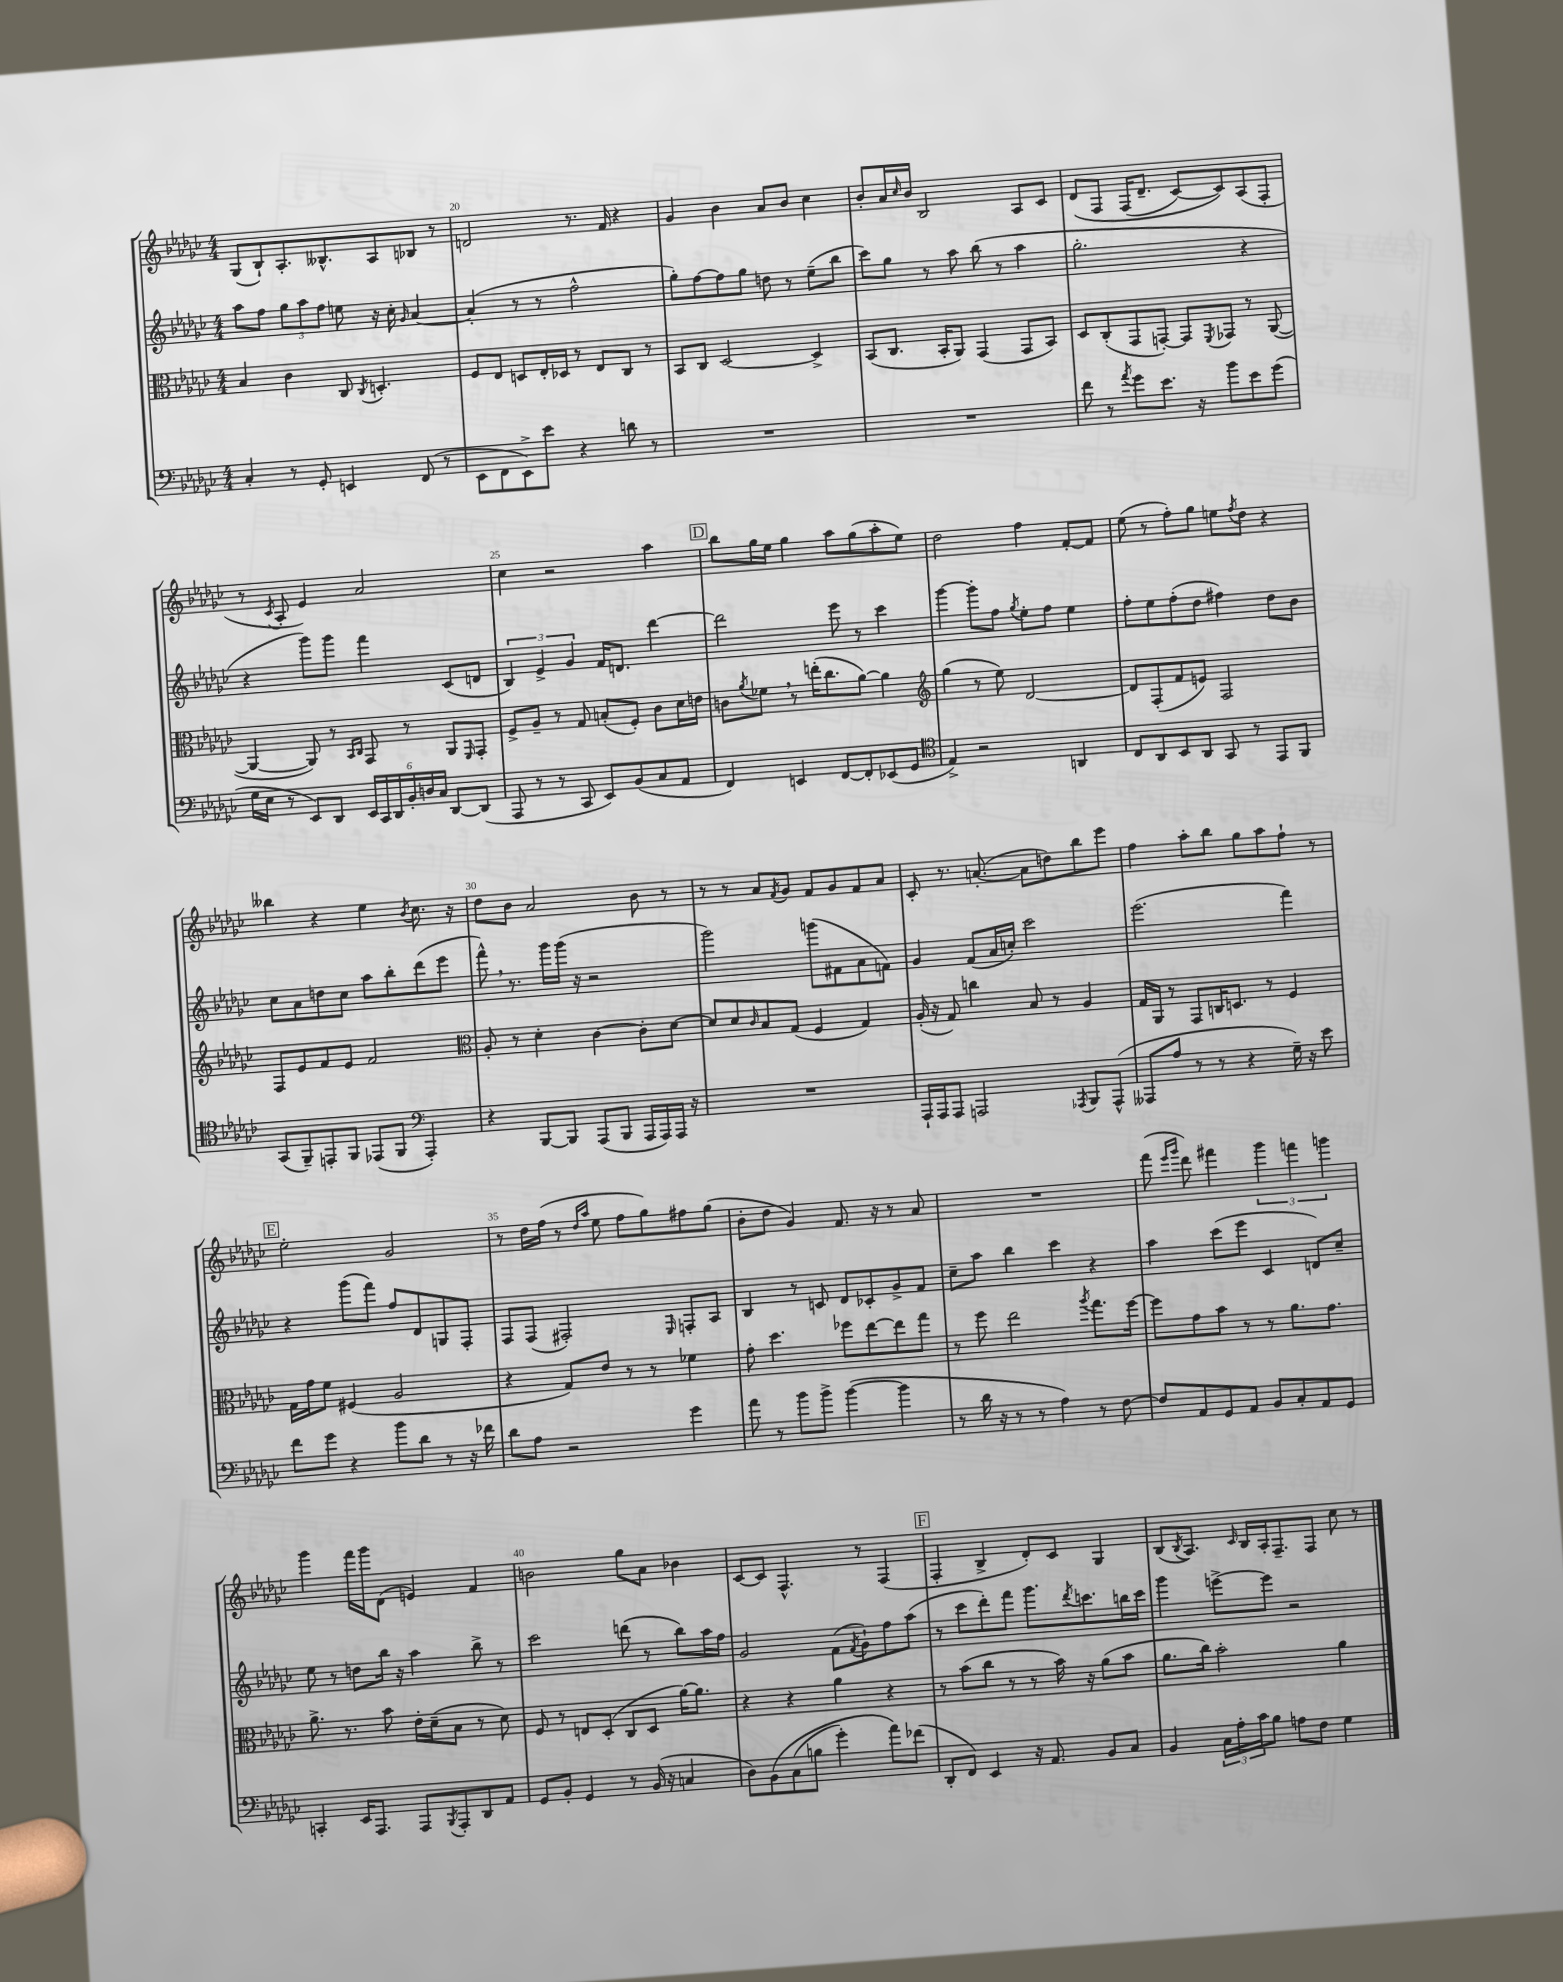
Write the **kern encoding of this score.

**kern	**kern	**kern	**kern
*staff4	*staff3	*staff2	*staff1
*clefF4	*clefC3	*clefG2	*clefG2
*k[b-e-a-d-g-c-]	*k[b-e-a-d-g-c-]	*k[b-e-a-d-g-c-]	*k[b-e-a-d-g-c-]
*M4/4	*M4/4	*M4/4	*M4/4
4C-'	4B-	8aa-	(8G-
.	.	8ff	8B-`)
8r	4c-	12gg-	8.A-'
.	.	12aa-	.
8GG-'	.	.	.
.	.	12ff	.
.	.	.	8.B--^^
4EE	8C-	8ee	.
.	8qC-	.	.
.	4.D'	16r	8A-
.	.	16cc-'	.
.	.	16qqg-	.
(8FF	.	[4a-	8B-
8r	.	.	8r
=	=	=	=
8EE-	8F	(4a-']	2d
8FF	8E-	.	.
8EE-^)	8D	8r	.
8e-	16E-'	8r	.
.	16D-	.	.
4r	8r	2ff^^	8.r
.	8E-	.	.
.	.	.	16f
8d	8C-	.	4r
8r	8r	.	.
=	=	=	=
1r	8BB-	8gg-')	4g-
.	8C-	[8ff	.
.	[2D-	8ff]	4b-
.	.	8gg-	.
.	.	8dd	8a-
.	.	8r	8b-
.	4D-^]	(8ee-~	4cc-
.	.	8bb-	.
=	=	=	=
1r	(8BB-	8ccc-)	8b-'
.	8.C-	8gg-	16a-
.	.	.	16qqcc-
.	.	.	16b-
.	.	8r	2B-
.	16BB-'	.	.
.	8AA-)	8aa-	.
.	(4GG-	(8bb-	.
.	.	8r	.
.	8GG-	4aa-	8A-
.	8BB-)	.	8c-
=	=	=	=
8f	8D-	2.gg-'	&(8d-
8r	(8C-'	.	8F
8qa-	.	.	.
8g-	8GG-	.	(16F
.	.	.	8.d-~
8.e-	[8GG')	.	.
.	8GG]	.	[8c-)
16r	.	.	.
.	8qFF	.	.
8b-	8GG-	.	8c-]&)
8e-	8r	4r	(8A-
(8g-	([8AA-	.	8F'
=	=	=	=
16G-	4AA-_	4r	8r
16E-	.	.	.
.	.	.	8qc-
8r	.	.	8A-'
8EE-)	8AA-])	8ggg-)	4e-)
8DD-	8r	8ggg-	.
.	16qqBB-	.	.
.	16qqC-	.	.
24EE-	8GG-	4fff	2a-
24CC-	.	.	.
24DD-	.	.	.
24BB-'	8r	.	.
24D	.	.	.
24C-	.	.	.
[8DD-	8AA-	(8c-	.
.	16qqFF	.	.
(8DD-]	8GG-'	8d	.
=	=	=	=
8AAA-	8F^	6B-)	4cc-
8r	8A-~	.	.
.	.	6e-^	.
8r	8r	.	2r
.	.	6g-	.
8CC-	8G-	.	.
8EE-)	(8B'	16f	.
.	.	8.d	.
(8BB-	8F')	.	.
8C-	8c-	[4ddd-	4aa-
8AA-	16d-	.	.
.	16e	.	.
=	=	=	=
4FF)	8c	2ddd-]	8bb-
.	8qa-	.	.
.	8f-	.	16gg-
.	.	.	16ee-
4EE	8r	.	4gg-
.	(16ee'	.	.
.	8.cc-	.	.
[8FF	.	8eee-	8aa-
8FF']	[8a-)	8r	(8gg-
(8EE-	4a-]	4ccc-	8aa-'
8GG-	.	.	8ee-)
=	=	=	=
*clefC4	*clefG2	*	*
4E-^)	(4gg-	[4ggg-	2dd-
2r	8r	8ggg-']	.
.	8ee-)	8ff	.
.	.	8qgg-	.
.	[2d-	8ee-'	4ff
.	.	8ff	.
4AA	.	4ee-	[8f'
.	.	.	8f]
=	=	=	=
8C-	8d-]	8ff'	(8ee-
8AA-	(8F'	8ee-	8r
8BB-	8f	(8ff'	8ff')
8AA-	8e)	8dd-	8gg-
8GG-	2F	4ff#)	8ee
.	.	.	8qff
8r	.	.	8dd-
8EE-	.	8dd-	4r
8FF	.	8b-	.
=	=	=	=
(8GG-	8F	8cc-	4bb--
8FF~)	8e-	8a-	.
8EE'	8f	8dd	4r
8FF	8e-	8cc-	.
(8EE-	2f	8aa-	4ee-
8FF	.	8bb-'	.
*clefF4	*	*	*
.	.	.	8qb-
4AAA-')	.	(8ddd-	8.cc-
.	.	8eee-	.
.	.	.	16r
=	=	=	=
*	*clefC3	*	*
4r	8A-'	8fff^^)	8dd-
.	8r	8.r	8b-
[8BBB-	4d-'	.	2a-
.	.	16ggg-	.
8BBB-]	.	(16ggg-	.
.	.	16r	.
(8AAA-	[4c-	2r	.
8BBB-	.	.	.
16AAA-	8c-']	.	8b-
16AAA-)	.	.	.
16AAA-	[8d-	.	8r
16r	.	.	.
=	=	=	=
1r	8d-]	2ggg-)	8r
.	8d-	.	8r
.	16qqc-	.	.
.	8B-	.	8a-
.	.	.	8qf
.	(8G-	.	8g-
.	4F	(8ggg	8f
.	.	8f#	8g-
.	4G-)	8a-	8f
.	.	8f)	8a-
=	=	=	=
16AAA-`	(16A-'	4g-	8c-'
16AAA-	16r	.	.
8AAA-	8G-)	.	8.r
2AAA	4cc	(8f	.
.	.	.	([8.a'
.	.	16a-	.
.	.	16cc')	.
.	8B-	2ccc-	8a]
.	8r	.	8dd)
8qAAA-	.	.	.
8BBB-	4A-	.	8bb-
(8AAA-^^	.	.	8eee-
=	=	=	=
8AAA--	16G-	(2.eee-	4ff
.	16AA-	.	.
8A-	8r	.	.
8r	8GG-	.	8aa-'
8r	16C	.	8bb-
.	8.D	.	.
4r	.	.	8gg-
.	8r	.	8aa-
16G-~)	4F	4fff)	8ff`
16r	.	.	.
8e-	.	.	8r
=	=	=	=
8f	16G-	4r	2ee-'
.	16g-	.	.
8g-	8f	.	.
4r	(4F#	(8ggg-	.
.	.	8fff)	.
8b-	2A-	8ff	2g-
8d-	.	8d-	.
8r	.	8G	.
16r	.	8F'	.
16f-	.	.	.
=	=	=	=
8d-	4r	8F	8r
8A-	.	(8F	16dd-
.	.	.	(16ff
2r	8G-)	2F#')	8r
.	.	.	16qqdd-
.	.	.	16qqaa-
.	8e-	.	8ee-
.	8r	.	8ff
.	8r	.	8gg-)
.	.	16qqE-	.
4g-	4f-	8F'	8ff#
.	.	8A-	(8gg-
=	=	=	=
8a-	8g-'	4B-	8b-'
8r	4.dd-	.	8dd-
8b-	.	8r	4g-)
8b-^	.	8c	.
([4b-	8ff-	8d-	8.f
.	[8ee-	8c-'	.
.	.	.	16r
4b-]	8ee-]	8g-^	8r
.	8gg-	8f	8a-
=	=	=	=
8r	8r	8cc-~	1r
16d-	8ff	8aa-	.
16r	.	.	.
8r	2ee-	4bb-	.
8r	.	.	.
4A-)	.	4ccc-	.
.	8qaa-	.	.
8r	8.gg-	4r	.
[8F	.	.	.
.	[16ff	.	.
=	=	=	=
8F]	8ff]	4aa-	(8fff
.	.	.	16qqeee-
.	.	.	16qqggg-
8AA-	8g-	.	8ddd-)
8GG-	8b-	(8ccc-	4fff#
8AA-	8r	8eee-	.
8BB-	8r	4c-	6ggg-
8C-'	8.a-	.	.
.	.	.	6fff
8AA-	.	8d)	.
.	8.g-	.	.
.	.	.	6ggg
8GG-	.	8cc-~	.
=	=	=	=
4CC'	8.a-^	8ee-	4ggg-
.	.	8r	.
.	8.r	.	.
16EE-	.	8dd	16fff
8.AAA-	.	.	16ggg-
.	8b-	16bb-	(8d-
.	.	16r	.
8AAA-	16e-'	4aa-	4e)
.	(16d-~	.	.
8qBBB-	.	.	.
8AAA-'	8B-	.	.
8DD-	8r	8bb-^	4f
8AA-	8d-)	8r	.
=	=	=	=
8GG-	8F	2ccc-	2b
8BB-'	8r	.	.
4GG-	8E	.	.
.	(8D-'	.	.
8r	8C-	(8ddd	8gg-
(16BB-	8D-	8r	8a-
16r	.	.	.
4C	[16a-)	8bb-)	4b-
.	8.a-]	.	.
.	.	16aa-	.
.	.	16ff	.
=	=	=	=
8D-)	4r	2g-	[8c-
&(8BB-	.	.	8c-]
(8C-	4r	.	4.F^^
8B	.	.	.
4g-')	4a-	(8f	.
.	.	8qf	.
.	.	8g-`)	8r
8a-&)	4r	8ff	(4F
(8f-	.	(8aa-	.
=	=	=	=
8DD-'	8r	8r	4F'
8FF)	(8b-	8ccc-	.
4EE-	8cc-	8ddd-')	4B-^
.	8r	8fff	.
16r	8r	8.ggg-	8d-')
8.AA-	.	.	.
.	16b-)	.	8c-
.	.	8qddd-	.
.	16r	8.ccc	.
8BB-	(8a-	.	4G-
8C-	8b-	16bb	.
.	.	16ccc	.
=	=	=	=
4BB-	8.a-	4ggg-	(8B-
.	.	.	8qB-
.	.	.	8.A-)
.	16cc-)	.	.
24C-	2b-'	[8eee^	.
24A-'	.	.	.
.	.	.	16qqc-
.	.	.	16B-
24c-	.	.	.
8B-	.	8eee]	16A-'
.	.	.	8.F~
8A	.	2r	.
8F	.	.	8F
4G-	4a-	.	8cc-
.	.	.	8r
==	==	==	==
*-	*-	*-	*-
